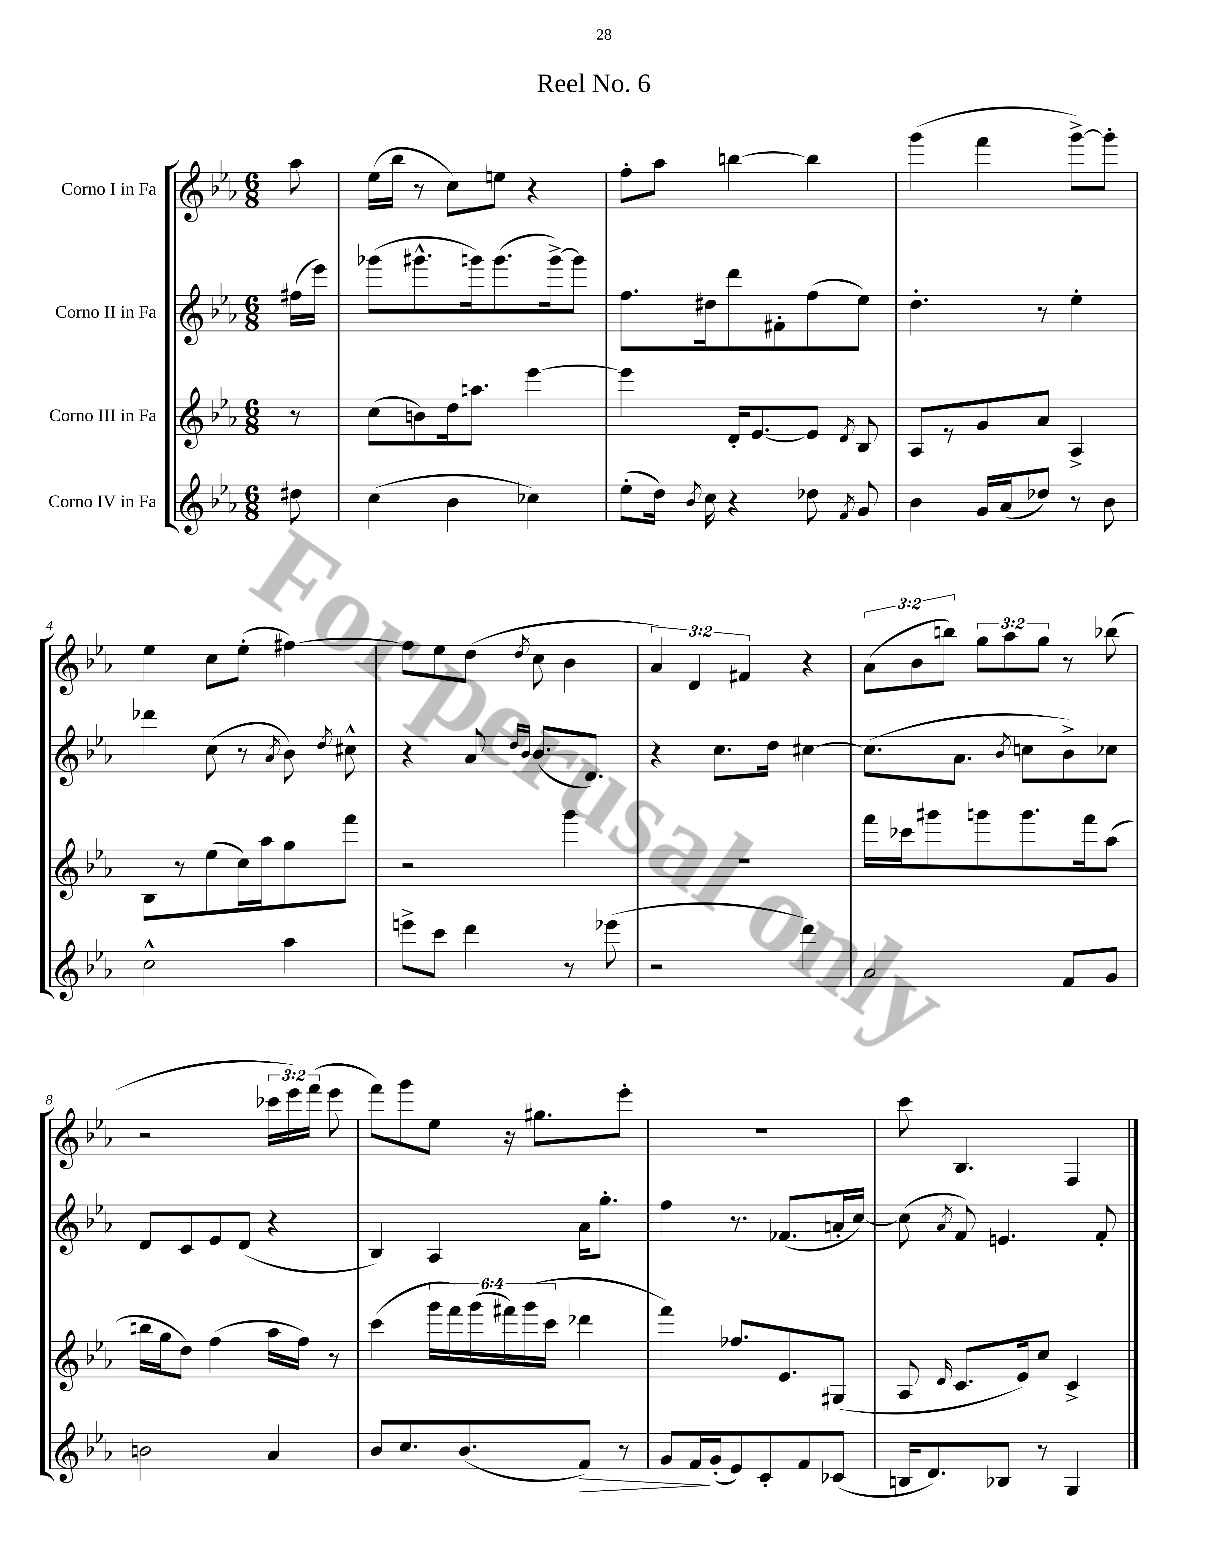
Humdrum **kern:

**kern	**dynam	**kern	**kern	**kern
*part4	*part4	*part3	*part2	*part1
*staff4	*staff4	*staff3	*staff2	*staff1
*I"Corno IV in Fa	*	*I"Corno III in Fa	*I"Corno II in Fa	*I"Corno I in Fa
*clefG2	*	*clefG2	*clefG2	*clefG2
*k[b-e-a-]	*	*k[b-e-a-]	*k[b-e-a-]	*k[b-e-a-]
*M6/8	*	*M6/8	*M6/8	*M6/8
=	=	=	=	=
8dd#X\	.	8r	(16ff#X\LL	8aa-\
.	.	.	16eee-\JJ)	.
=1	=1	=1	=1	=1
(4cc\	.	(8cc\L	(8ggg-X\L	(16ee-\LL
.	.	.	.	16bb-\JJ
.	.	8bn\)	8.ggg#X^^\	8r
4b-\	.	16dd\k	.	8cc\L)
.	.	8.aan\J	16gggn\k)	.
.	.	.	(8.ggg\	8een\J
4cc-X\)	.	[4eee-\	.	4r
.	.	.	[16ggg^\k)	.
.	.	.	8ggg\J]	.
=2	=2	=2	=2	=2
(8ee-'\L	.	4eee-\]	8.ff\L	8ff'\L
16dd\Jk)	.	.	.	8aa-\J
8qb-/	.	.	.	.
16cc\	.	.	16dd#X\k	.
4r	.	16d'/KL	8ddd\	[4bbn\
.	.	[8.e-/	.	.
.	.	.	8f#X'\	.
8dd-X\	.	8e-/J]	(8ff\	4bb\]
8qf/	.	8qd/	.	.
8g/	.	8B-/	8ee-\J)	.
=3	=3	=3	=3	=3
4b-\	.	8A-/L	4.dd'\	(4ggg\
.	.	8r	.	.
16g/LL	.	8g/	.	4fff\
(16a-/J	.	.	.	.
8dd-X/J)	.	8a-/J	8r	.
8r	.	4A-^/	4ee-'\	[8ggg^\L)
8b-\	.	.	.	8ggg'\J]
!!LO:LB:g=z
=4	=4	=4	=4	=4
2cc^^\	.	8B-\L	4ddd-X\	4ee-\
.	.	8r	.	.
.	.	(8ee-\	(8cc\	8cc\L
.	.	16cc\L)	8r	(8ee-'\J
.	.	16aa-\J	.	.
.	.	.	8qa-/	.
4aa-\	.	8gg\	8b-\)	[4ff#X\)
.	.	.	8qdd/	.
.	.	8fff\J	8cc#X^^\	.
=5	=5	=5	=5	=5
8eeen^\L	.	2r	4r	8ff#\L]
8ccc\J	.	.	.	8ee-\
4ddd\	.	.	8a-/	(8dd\J
.	.	.	16qqdd/LL	.
.	.	.	16qqb-/JJ	8qdd/
.	.	.	(8.b-/L	8cc\
8r	.	4ggg\	.	4b-\
.	.	.	8.d/J)	.
(8eee-X\	.	.	.	.
=6	=6	=6	=6	=6
2r	.	2.r	4r	6a-/)
.	.	.	.	6d/
.	.	.	8.cc\L	.
.	.	.	.	6f#X/
.	.	.	16dd\Jk	.
4ddd\)	.	.	[4cc#X\	4r
=7	=7	=7	=7	=7
2a-/	.	16fff\LL	(8.cc#\L]	(12a-\L
.	.	16ccc-X\J	.	.
.	.	.	.	12b-\
.	.	8ggg#X\	.	.
.	.	.	.	12bbn\J)
.	.	.	8.a-\J	.
.	.	8gggn\	.	12gg\L
.	.	.	.	12aa-\
.	.	.	8qb-/	.
.	.	8.ggg\	8ccn\L	.
.	.	.	.	12gg\J
8f/L	.	.	8b-^\)	8r
.	.	16fff\k	.	.
8g/J	.	(8aa-\J	8cc-X\J	(8bb-X\
!!LO:LB:g=z
=8	=8	=8	=8	=8
2bn\	.	16bbn\LL	8d/L	2r
.	.	16gg\J	.	.
.	.	8dd\J)	8c/	.
.	.	(4ff\	8e-/	.
.	.	.	(8d/J	.
4a-/	.	16aa-\LL	4r	24ccc-X\LL
.	.	.	.	24eee-\)
.	.	16ff\JJ)	.	.
.	.	.	.	(24fff\JJ
.	.	8r	.	8eee-\
=9	=9	=9	=9	=9
8b-/L	.	(4ccc\	4B-/)	8fff\L)
8.cc/	.	.	.	8ggg\
.	.	24ggg\LL	4A-/	8ee-\J
.	.	24fff\)	.	.
(8.b-/	.	.	.	.
.	.	(24ggg\	.	.
.	.	24fff#X\)	.	16r
.	.	(24ggg\	.	.
.	.	.	.	8.gg#X\L
.	.	24ccc\JJ	.	.
!	!LO:HP:b	!	!	!
8f/J)	>	4ddd-X\	16a-\KL	.
.	.	.	8.gg'\J	.
8r	.	.	.	8eee-'\J
=10	=10	=10	=10	=10
8g/L	.	4fff\)	4ff\	2.r
16f/L	.	.	.	.
(16g'/J	]	.	.	.
8e-/)	.	8.ff-X/L	8.r	.
8c'/	.	.	.	.
.	.	8.e-/	(8.f-X/L	.
8f/	.	.	.	.
(8c-X/J	.	(8G#X/J	16an'/L	.
.	.	.	[16cc/JJ)	.
=11	=11	=11	=11	=11
16Bn/KL	.	8A-/	(8cc\]	8ccc\
8.d/)	.	.	.	.
.	.	16qqd/	8qa-/	.
.	.	8.c/L	8f/)	4.B-/
8B-X/J	.	.	4.en/	.
.	.	16e-/k)	.	.
8r	.	8cc/J	.	.
4G/	.	4c^/	.	4F/
.	.	.	8f'/	.
==	==	==	==	==
*-	*-	*-	*-	*-
